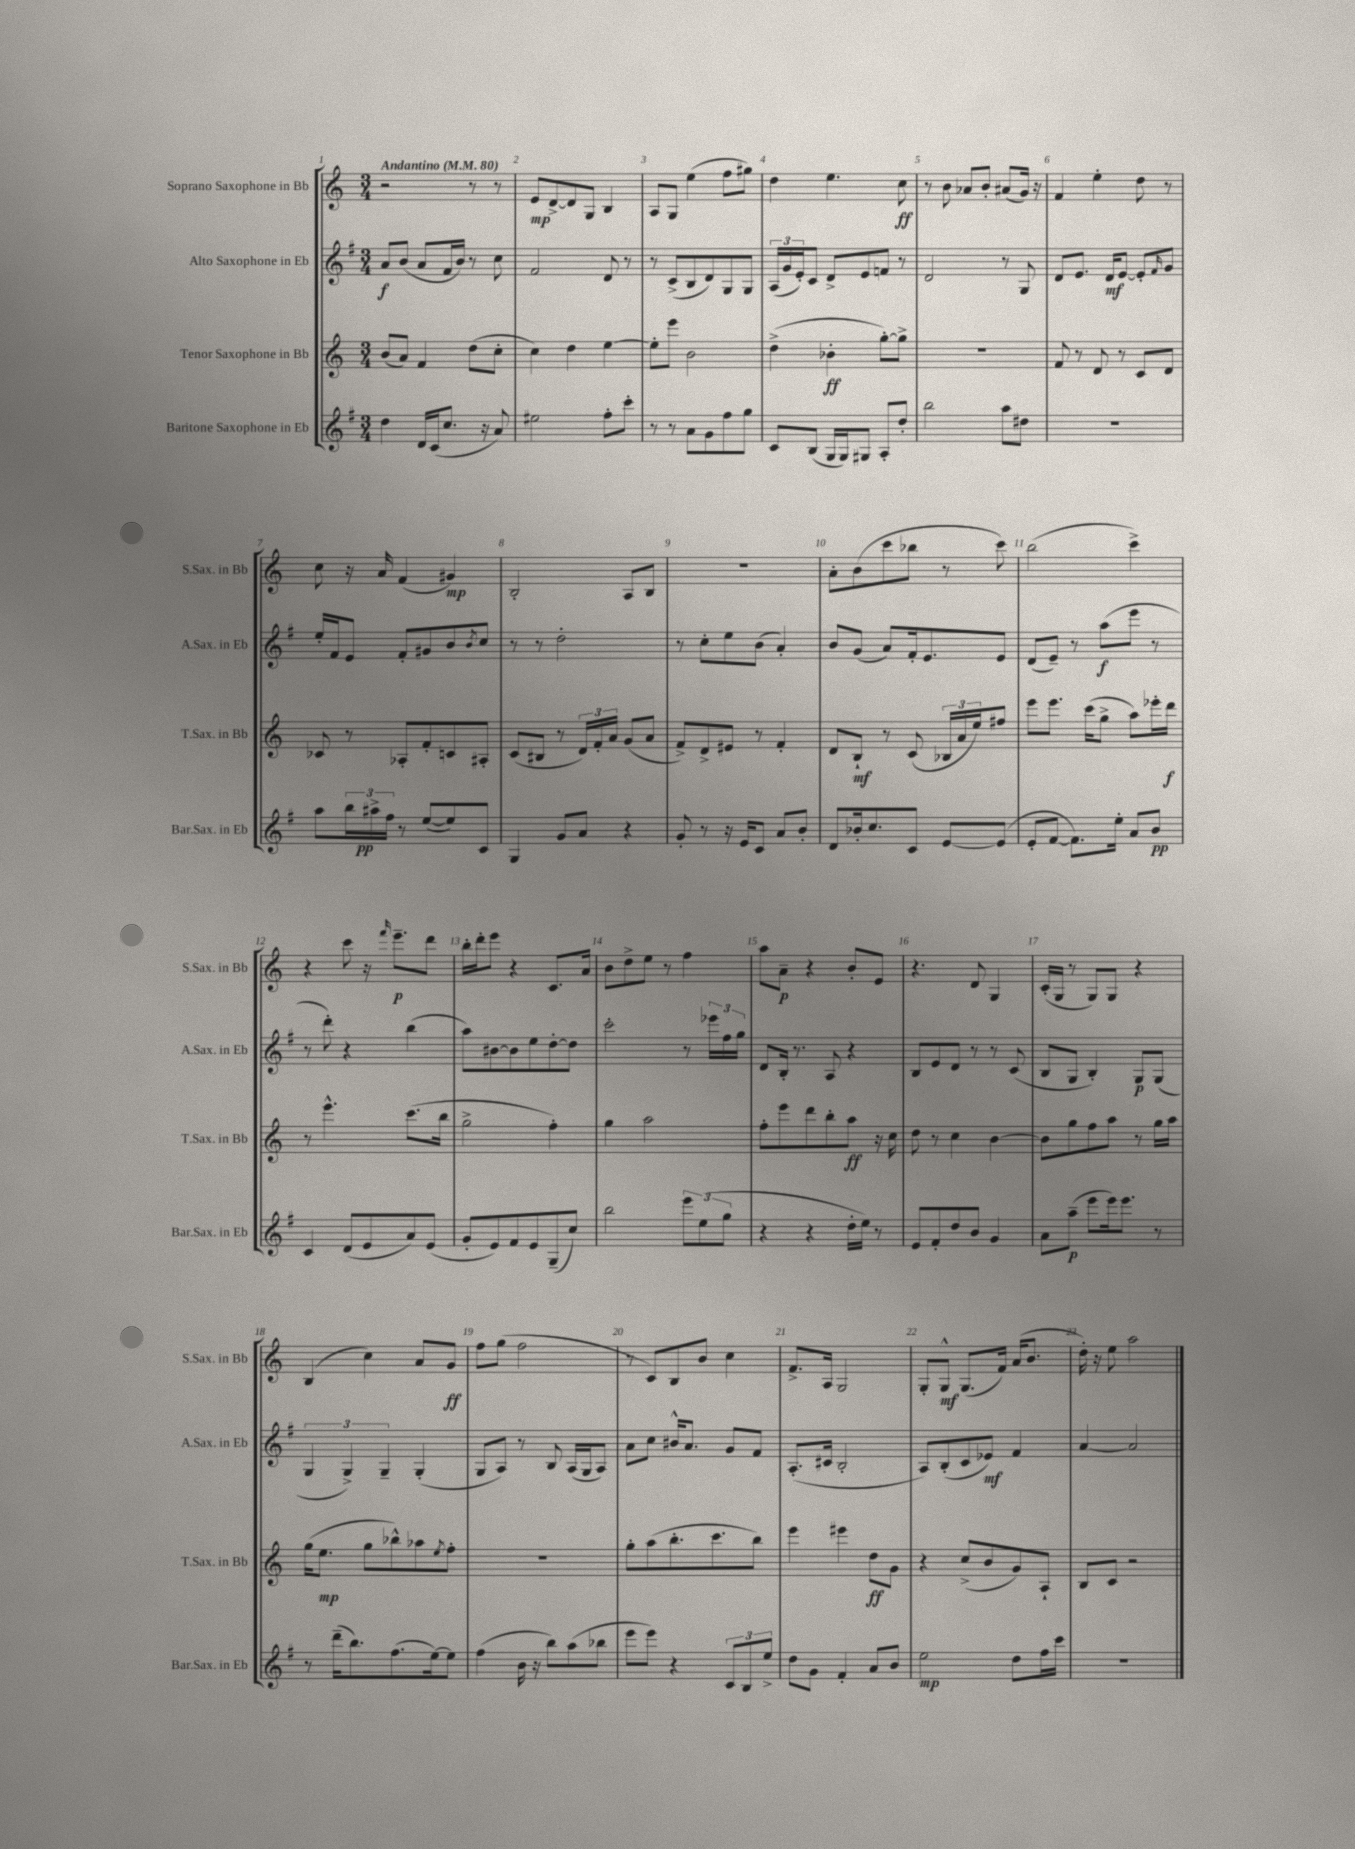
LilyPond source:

<<
\new StaffGroup <<
\new Staff = "s0" \with { instrumentName = "Soprano Saxophone in Bb" shortInstrumentName = "S.Sax. in Bb" } {
    \clef treble \key c \major \numericTimeSignature \time 3/4 \tempo "Andantino" 4 = 80
    r2 r8 r8 |
    e'8\mp d'8~-> d'8 g8 b4 |
    a8 g8 e''4( f''8 gis''8) |
    d''4 e''4. c''8\ff |
    r8 b'8 aes'8 b'8-. ais'8( g'16) r16 |
    f'4 e''4-. d''8 r8 |
    c''8 r16 a'16 f'4( gis'4\mp) |
    b2-. a8 b8 |
    R2. |
    a'8-. b'8( c'''8 bes''8 r8 c'''8) |
    b''2( c'''4->) |
    r4 c'''8 r16 \grace { f'''16 } e'''8.--\p d'''8 |
    b''16-. d'''16-. e'''8 r4 c'8. a'16 |
    b'8 d''8-> e''8 r8 f''4 |
    a''8 a'8--\p r4 b'8-. e'8 |
    r4. d'8 g4 |
    c'16-.( g16 r8 g8) g8 r4 |
    b4( c''4) a'8 g'8\ff |
    f''8 g''8( f''2 |
    r8 c'8) b8 b'8 c''4 |
    f'8.-> a16 g2 |
    g8-. g8-^\mf g8.( f'16) a'16( b'8. |
    d''16-.) r16 e''8 a''2 \bar "|." |
}
\new Staff = "s1" \with { instrumentName = "Alto Saxophone in Eb" shortInstrumentName = "A.Sax. in Eb" } {
    \clef treble \key g \major \numericTimeSignature \time 3/4
    a'8\f b'8( a'8 fis'16 b'16) r8 c''8 |
    fis'2 d'8 r8 |
    r8 c'8->( b8 d'8) g8 g8 |
    \tuplet 3/2 { a16( g'16 e'16-.) } c'8 d'8-> e'8 f'8 r8 |
    d'2 r8 g8 |
    d'8 e'8. d'16\mf e'8~ e'8-. \grace { fis'16 } g'8 |
    e''16-. fis'16 e'8 fis'8-. gis'8 b'8 \acciaccatura { b'8 } c''8 |
    r8 r8 d''2-. |
    r8 c''8-. e''8 b'8( a'4-.) |
    b'8 g'8( a'8) fis'16-. e'8. e'8 |
    d'8( e'8--) r8 a''8\f( e'''8 r8 |
    r8 d'''8-.) r4 b''4( |
    a''8) bis'8~ bis'8 e''8 d''8~-. d''8 |
    c'''2-. r8 \tuplet 3/2 { ees'''16 fis''16 g''16 } |
    d'8 b16-. r8. a8 r4 |
    b8 e'8 d'8 r8 r8 c'8( |
    b8 g8 b4-.) g8\p g8( |
    \tuplet 3/2 { g4 g4->) g4-- } g4-.( |
    g8 a8) r8 b8 a16( g16 a8) |
    a'8 c''8 bis'16-^ a'8. g'8 fis'8 |
    a8.-.( cis'16 b2-. |
    a8) b8-.( c'8 ees'8\mf) fis'4 |
    a'4~ a'2 \bar "|." |
}
\new Staff = "s2" \with { instrumentName = "Tenor Saxophone in Bb" shortInstrumentName = "T.Sax. in Bb" } {
    \clef treble \key c \major \numericTimeSignature \time 3/4
    b'8( a'8) f'4 d''8( c''8-. |
    c''4) d''4 e''4~ |
    e''8-. e'''8 b'2 |
    d''4->( bes'4-.\ff g''8~-.) g''8-> |
    R2. |
    f'8 r8 d'8 r8 c'8 d'8 |
    ces'8 r8 aes8-. f'8-. c'8 ais8-. |
    c'8( bis8 r8 \tuplet 3/2 { d'16) f'16-. a'16 } g'8( a'8 |
    f'8->) d'8-> eis'8 r8 f'4-. |
    d'8 b8-!\mf r8 c'8( \tuplet 3/2 { bes16 a'16 e''16) } fis''8 |
    e'''8 e'''8. c'''16( g''8-> a''8) ees'''16-. d'''16\f |
    r8 e'''4.-^ c'''8.( b''16 |
    g''2-> f''4-.) |
    g''4 a''2 |
    f''8-. e'''8 d'''8 b''8-. a''8\ff r16 c''16 |
    d''8 r8 c''4 b'4~ |
    b'8 g''8 f''8 a''8 r8 g''16 a''16 |
    g''16( e''8.\mp g''8 bes''8-^) aes''8 \acciaccatura { e''8 } f''8-. |
    R2. |
    g''8-. a''8( b''8.-. c'''8. b''8) |
    e'''4 eis'''4 d''8\ff g'8 |
    r4 c''8->( b'8 g'8) a8-! |
    b8 c'8 r2 \bar "|." |
}
\new Staff = "s3" \with { instrumentName = "Baritone Saxophone in Eb" shortInstrumentName = "Bar.Sax. in Eb" } {
    \clef treble \key g \major \numericTimeSignature \time 3/4
    d''4 d'16 c'16( c''8. r16 a'8) |
    eis''2 fis''8-. c'''8-. |
    r8 r8 a'8 g'8 fis''8 g''8 |
    c'8 b8( g16 g16) gis8 a8-. d''8-. |
    b''2 a''8 dis''8 |
    R2. |
    a''8 \tuplet 3/2 { b''16 ais''16->\pp fis''16 } r8 e''8~( e''8) c'8 |
    g4 g'8 a'8 r4 |
    g'8-. r8 r16 e'16 c'8 a'8 b'8-. |
    d'8 bes'16-. c''8. c'8 e'8~ e'8( |
    e'8-. fis'8~ fis'8.) e''16-. a'8 b'8\pp |
    c'4 d'8( e'8 a'8) e'8( |
    g'8-. e'8) fis'8 e'8 g8--( c''8) |
    b''2 \tuplet 3/2 { e'''8 e''8( g''8 } |
    r4 r4 d''16-. e''16) r8 |
    e'8 fis'8-. d''8 b'8 g'4 |
    a'8 a''8--\p( e'''8 e'''16) e'''8. r8 |
    r8 d'''16--( b''8.) fis''8.( e''16~) e''8 |
    fis''4( b'16 r16 b''8) a''8( bes''8 |
    e'''8 e'''8) r4 \tuplet 3/2 { c'8 b8 e''8-> } |
    d''8 g'8 fis'4-. a'8 b'8 |
    e''2\mp d''8 fis''16 c'''16 |
    R2. \bar "|." |
}
>>
>>
\layout { \context { \Score \override BarNumber.break-visibility = ##(#f #t #t) barNumberVisibility = #all-bar-numbers-visible } }
